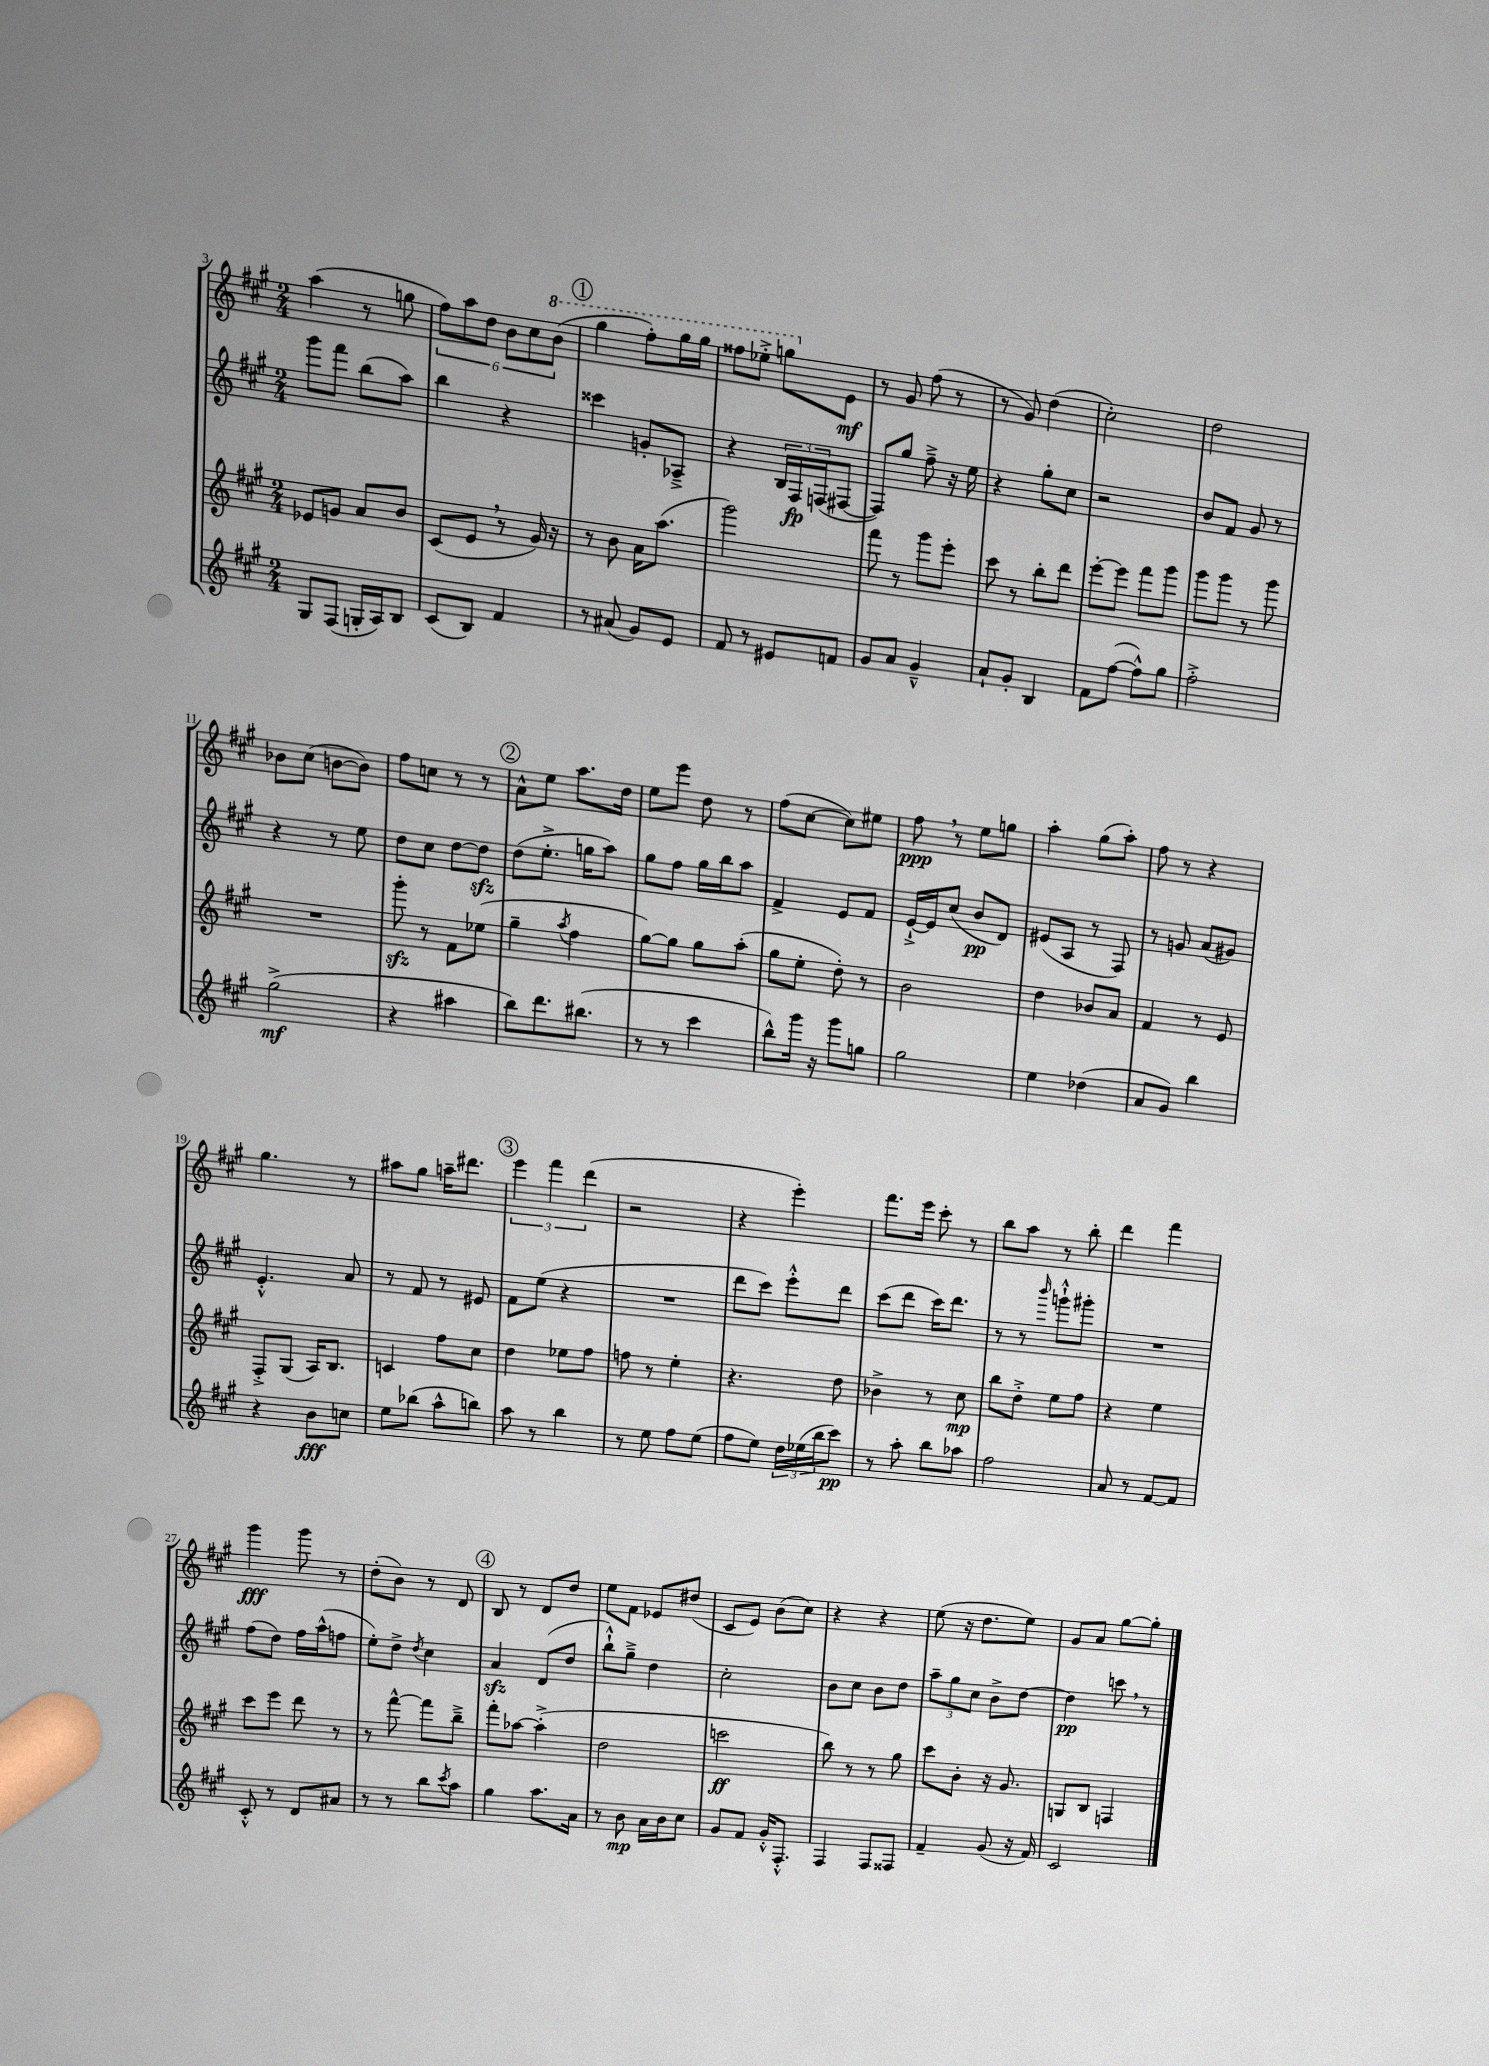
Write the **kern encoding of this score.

**kern	**dynam	**kern	**dynam	**kern	**dynam	**kern	**dynam
*part4	*part4	*part3	*part3	*part2	*part2	*part1	*part1
*staff4	*staff4	*staff3	*staff3	*staff2	*staff2	*staff1	*staff1
*clefG2	*	*clefG2	*	*clefG2	*	*clefG2	*
*k[f#c#g#]	*	*k[f#c#g#]	*	*k[f#c#g#]	*	*k[f#c#g#]	*
*M2/4	*	*M2/4	*	*M2/4	*	*M2/4	*
=3	=3	=3	=3	=3	=3	=3	=3
8G#/L	.	8e-X/L	.	8ggg#\L	.	(4aa\	.
(8F#/J	.	8gn/J	.	8fff#\J	.	.	.
16Gn'/LL	.	8a/L	.	(8bb\L	.	8r	.
16A/J)	.	.	.	.	.	.	.
8B/J	.	8b/J	.	8aa\J)	.	8ggn\	.
=4	=4	=4	=4	=4	=4	=4	=4
(8c#/L	.	(8c#/L	.	4bb\	.	12ff#\L)	.
.	.	.	.	.	.	12aa\	.
8B/J)	.	8e,/J	.	.	.	.	.
.	.	.	.	.	.	12dd\J	.
4f#/	.	8r	.	4r	.	12b\L	.
.	.	.	.	.	.	12cc#\	.
.	.	16g#/)	.	.	.	.	.
*	*	*	*	*	*	*8va	*
.	.	.	.	.	.	(12bb\J	.
.	.	16r	.	.	.	.	.
!!LO:REH:place=s1:t=1
=5	=5	=5	=5	=5	=5	=5	=5
8r	.	8r	.	4ccc##X\	.	4ggg#\	.
(8a#X/	.	8b\	.	.	.	.	.
8g#/L)	.	16a\KL	.	8gn'/L	.	8fff#'\L)	.
.	.	(8.aa\J	.	.	.	.	.
8e/J	.	.	.	8A-X~^/J	.	16ggg#\L	.
.	.	.	.	.	.	16ggg#\JJ	.
=6	=6	=6	=6	=6	=6	=6	=6
8f#/	.	2ggg#\)	.	4r	.	8fff##X\L	.
8r	.	.	.	.	.	8eee-X'^\J	.
8e#X/L	.	.	.	24B/LL	.	8gggn\L	.
.	.	.	.	24F#/	fp	.	.
.	.	.	.	(24Fn/J	.	.	.
*	*	*	*	*	*	*X8va	*
8fn/J	.	.	.	[8F#X/J	.	8e\J	mf
=7	=7	=7	=7	=7	=7	=7	=7
8g#/L	.	8fff#\	.	8F#/L])	.	8r	.
8a/J	.	8r	.	8gg#/J	.	8g#/	.
4g#~^^/	.	8ggg#\L	.	8ff#~^\	.	(8ff#\	.
.	.	8eee'\J	.	16r	.	8r	.
.	.	.	.	16ee\	.	.	.
=8	=8	=8	=8	=8	=8	=8	=8
8a`/L	.	8ccc#\	.	4r	.	8r	.
8g#'/J	.	8r	.	.	.	8g#/)	.
4B/	.	8bb'\L	.	8gg#'\L	.	(4dd\	.
.	.	8ddd\J	.	8cc#\J	.	.	.
=9	=9	=9	=9	=9	=9	=9	=9
8f#\L	.	[8eee'\L	.	2r	.	2cc#'\)	.
([8ff#\J	.	8eee\J]	.	.	.	.	.
8ff#^^\L])	.	8fff#\L	.	.	.	.	.
8gg#\J	.	8ggg#\J	.	.	.	.	.
=10	=10	=10	=10	=10	=10	=10	=10
2ff#'^\	.	8ggg#\L	.	8b/L	.	2dd\	.
.	.	8ggg#\J	.	8f#/J	.	.	.
.	.	8r	.	8g#/	.	.	.
.	.	8ggg#\	.	8r	.	.	.
!!LO:LB:g=z
=11	=11	=11	=11	=11	=11	=11	=11
(2gg#^\	mf	2r	.	4r	.	8b-X\L	.
.	.	.	.	.	.	(8cc#\J	.
.	.	.	.	8r	.	[8bn\L	.
.	.	.	.	8ee\	.	8b\J])	.
=12	=12	=12	=12	=12	=12	=12	=12
4r	.	8ggg#zz'\	.	8dd\L	.	8ff#\L	.
.	.	8r	.	8cc#\J	.	8ccn\J	.
4aa#X\	.	8f#\L	.	[8dd\L	.	8r	.
.	.	(8ee-X\J	.	8ddzz\J]	.	8r	.
!!LO:REH:place=s1:t=2
=13	=13	=13	=13	=13	=13	=13	=13
8bb\L)	.	4gg#~\	.	(8dd\L	.	8a^^\L	.
8.ddd\	.	.	.	8.ee'^\J	.	8ee\J	.
.	.	8qaa/	.	.	.	.	.
.	.	4ff#\	.	.	.	8.aa\L	.
(8.bb#X\J	.	.	.	16ggn\KL	.	.	.
.	.	.	.	8aa\J)	.	.	.
.	.	.	.	.	.	16dd\Jk	.
=14	=14	=14	=14	=14	=14	=14	=14
8r	.	[8gg#\L)	.	8gg#\L	.	8ee\L	.
8r	.	8gg#\J]	.	8ff#\J	.	8eee\J	.
4ccc#\	.	8gg#\L	.	16gg#\LL	.	8dd\	.
.	.	.	.	16bb\J	.	.	.
.	.	(8aa'\J	.	8aa\J	.	8r	.
=15	=15	=15	=15	=15	=15	=15	=15
8bb^^\L)	.	8gg#\L	.	4f#^/	.	(8ff#\L	.
16ggg#\Jk	.	8ee'\J	.	.	.	[8cc#\J	.
16r	.	.	.	.	.	.	.
8ggg#\L	.	8dd'\)	.	8e/L	.	8cc#\L])	.
8ggn\J	.	8r	.	8f#/J	.	8ee#X\J	.
=16	=16	=16	=16	=16	=16	=16	=16
2gg#\	.	2b\	.	[16e`^/LL	.	8ff#,\	ppp
.	.	.	.	16e/J]	.	.	.
.	.	.	.	(8cc#/J	.	8r	.
.	.	.	.	8b/L	pp	8ee\L	.
.	.	.	.	8d/J)	.	8ggn\J	.
=17	=17	=17	=17	=17	=17	=17	=17
4ee\	.	4dd\	.	(8e#X/L	.	4aa'\	.
.	.	.	.	8A/J	.	.	.
(4dd-X\	.	8b-X/L	.	8r	.	(8gg#\L	.
.	.	8a/J	.	8F#/)	.	8aa'\J)	.
=18	=18	=18	=18	=18	=18	=18	=18
8a/L	.	4f#/	.	8r	.	8ff#\	.
8g#/J)	.	.	.	8gn/	.	8r	.
4bb\	.	8r	.	(8a/L	.	4r	.
.	.	8e/	.	8g#X/J)	.	.	.
!!LO:LB:g=z
=19	=19	=19	=19	=19	=19	=19	=19
4r	.	8F#'^/L	.	4.e'^^/	.	4.gg#\	.
.	.	(8G#/J	.	.	.	.	.
8b\L	fff	16A/KL)	.	.	.	.	.
.	.	8.B/J	.	.	.	.	.
8ccn\J	.	.	.	8a/	.	8r	.
=20	=20	=20	=20	=20	=20	=20	=20
8ee\L	.	4cn/	.	8r	.	8aa#X\L	.
(8bb-X\J	.	.	.	8f#/	.	8gg#\J	.
8aa^^\L	.	8ff#\L	.	8r	.	16aan~\KL	.
.	.	.	.	.	.	8.ddd#X\J	.
8bbn\J)	.	8cc#\J	.	8e#X/	.	.	.
!!LO:REH:place=s1:t=3
=21	=21	=21	=21	=21	=21	=21	=21
8aa\	.	4dd\	.	8f#\L	.	6eee\	.
8r	.	.	.	(8ee\J	.	.	.
.	.	.	.	.	.	6fff#\	.
4bb\	.	8ee-X\L	.	4r	.	.	.
.	.	.	.	.	.	(6ddd\	.
.	.	8ff#\J	.	.	.	.	.
=22	=22	=22	=22	=22	=22	=22	=22
8r	.	8ffn\	.	2r	.	2r	.
8ee\	.	8r	.	.	.	.	.
8ff#\L	.	4ee'\	.	.	.	.	.
(8ee\J	.	.	.	.	.	.	.
=23	=23	=23	=23	=23	=23	=23	=23
8ff#\L	.	4.r	.	8ddd\L	.	4r	.
8ee\J)	.	.	.	8ccc#\J)	.	.	.
24dd\LL	.	.	.	8eee'^^\L	.	4eee'\)	.
(24ee-X\	.	.	.	.	.	.	.
24bb\J	.	.	.	.	.	.	.
8ccc#\J)	pp	8dd\	.	8ddd\J	.	.	.
=24	=24	=24	=24	=24	=24	=24	=24
8r	.	4b-X^\	.	(8ccc#\L	.	8.fff#\L	.
8aa'\	.	.	.	8ddd\J	.	.	.
.	.	.	.	.	.	16eee\Jk	.
8bb\L	.	8r	.	16ccc#\KL)	.	8ccc#'\	.
.	.	.	.	8.ddd\J	.	.	.
8aa-X\J	.	8cc#\	mp	.	.	8r	.
=25	=25	=25	=25	=25	=25	=25	=25
2ff#\	.	8bb\L	.	8r	.	8bb\L	.
.	.	8dd'^\J	.	8r	.	8aa\J	.
.	.	.	.	16qqbbb/	.	.	.
.	.	8ee\L	.	8gggn`^^\L	.	8r	.
.	.	8ff#\J	.	8ggg#X'\J	.	8bb'\	.
=26	=26	=26	=26	=26	=26	=26	=26
8a/	.	4r	.	2r	.	4ddd\	.
8r	.	.	.	.	.	.	.
[8f#/L	.	4ee\	.	.	.	4fff#\	.
8f#/J]	.	.	.	.	.	.	.
!!LO:LB:g=z
=27	=27	=27	=27	=27	=27	=27	=27
8c#'^^/	.	8ccc#\L	.	(8ff#\L	.	4ggg#\	fff
8r	.	8eee\J	.	8dd\J)	.	.	.
8d/L	.	8ddd\	.	16ff#\LL	.	8ggg#\	.
.	.	.	.	(16aa^^\J	.	.	.
8a#X/J	.	8r	.	8ffn\J	.	8r	.
=28	=28	=28	=28	=28	=28	=28	=28
8r	.	8r	.	8ee'\L)	.	(8dd'\L	.
8r	.	[8fff#^^\	.	8dd^\J	.	8b\J)	.
.	.	.	.	8qdd/	.	.	.
8bb\L	.	8fff#\L]	.	4cc#\	.	8r	.
8qccc#/	.	.	.	.	.	.	.
8aa\J	.	8bb~^\J	.	.	.	8d/	.
!!LO:REH:place=s1:t=4
=29	=29	=29	=29	=29	=29	=29	=29
4gg#\	.	8fff#'\L	.	4azz/	.	8B/	.
.	.	[8aa-X\J	.	.	.	8r	.
8.aa\L	.	(4aa-'^\]	.	(8d/L	.	8d/L	.
.	.	.	.	8dd/J	.	8dd/J	.
16a\Jk	.	.	.	.	.	.	.
=30	=30	=30	=30	=30	=30	=30	=30
8r	.	2dd\	.	8bb`^^\L)	.	8ee\L	.
8b\	mp	.	.	8gg#~^\J	.	8f#\J	.
16a\LL	.	.	.	4dd\	.	8e-X/L	.
16b\J	.	.	.	.	.	.	.
8cc#\J	.	.	.	.	.	(8dd#X/J	.
=31	=31	=31	=31	=31	=31	=31	=31
8g#/L	.	2cccn\	ff	2cc#'\	.	8c#/L	.
8f#/J	.	.	.	.	.	8e/J)	.
16g#'^^/KL	.	.	.	.	.	(8b\L	.
8.F#'^^/J	.	.	.	.	.	.	.
.	.	.	.	.	.	8cc#\J)	.
=32	=32	=32	=32	=32	=32	=32	=32
4F#/	.	8bb\)	.	8b\L	.	4r	.
.	.	8r	.	8cc#\J	.	.	.
8F#/L	.	8r	.	8b\L	.	4r	.
8F##X/J	.	8gg#\	.	8dd\J	.	.	.
=33	=33	=33	=33	=33	=33	=33	=33
4f#~/	.	8ccc#\L	.	12aa~\L	.	(8ee\	.
.	.	.	.	12gg#\	.	.	.
.	.	8b'\J	.	.	.	16r	.
.	.	.	.	12cc#\J	.	.	.
.	.	.	.	.	.	8.dd\L	.
(8g#/	.	16r	.	8b^\L	.	.	.
.	.	8.g#/	.	.	.	.	.
16r	.	.	.	[8dd\J	.	8ee\J)	.
16f#/)	.	.	.	.	.	.	.
=34	=34	=34	=34	=34	=34	=34	=34
2c#/	.	8Gn/L	.	4dd\]	pp	8g#/L	.
.	.	8B/J	.	.	.	8a/J	.
.	.	4Fn/	.	8cccn,\	.	[8gg#\L	.
.	.	.	.	8r	.	8gg#'\J]	.
==	==	==	==	==	==	==	==
*-	*-	*-	*-	*-	*-	*-	*-
